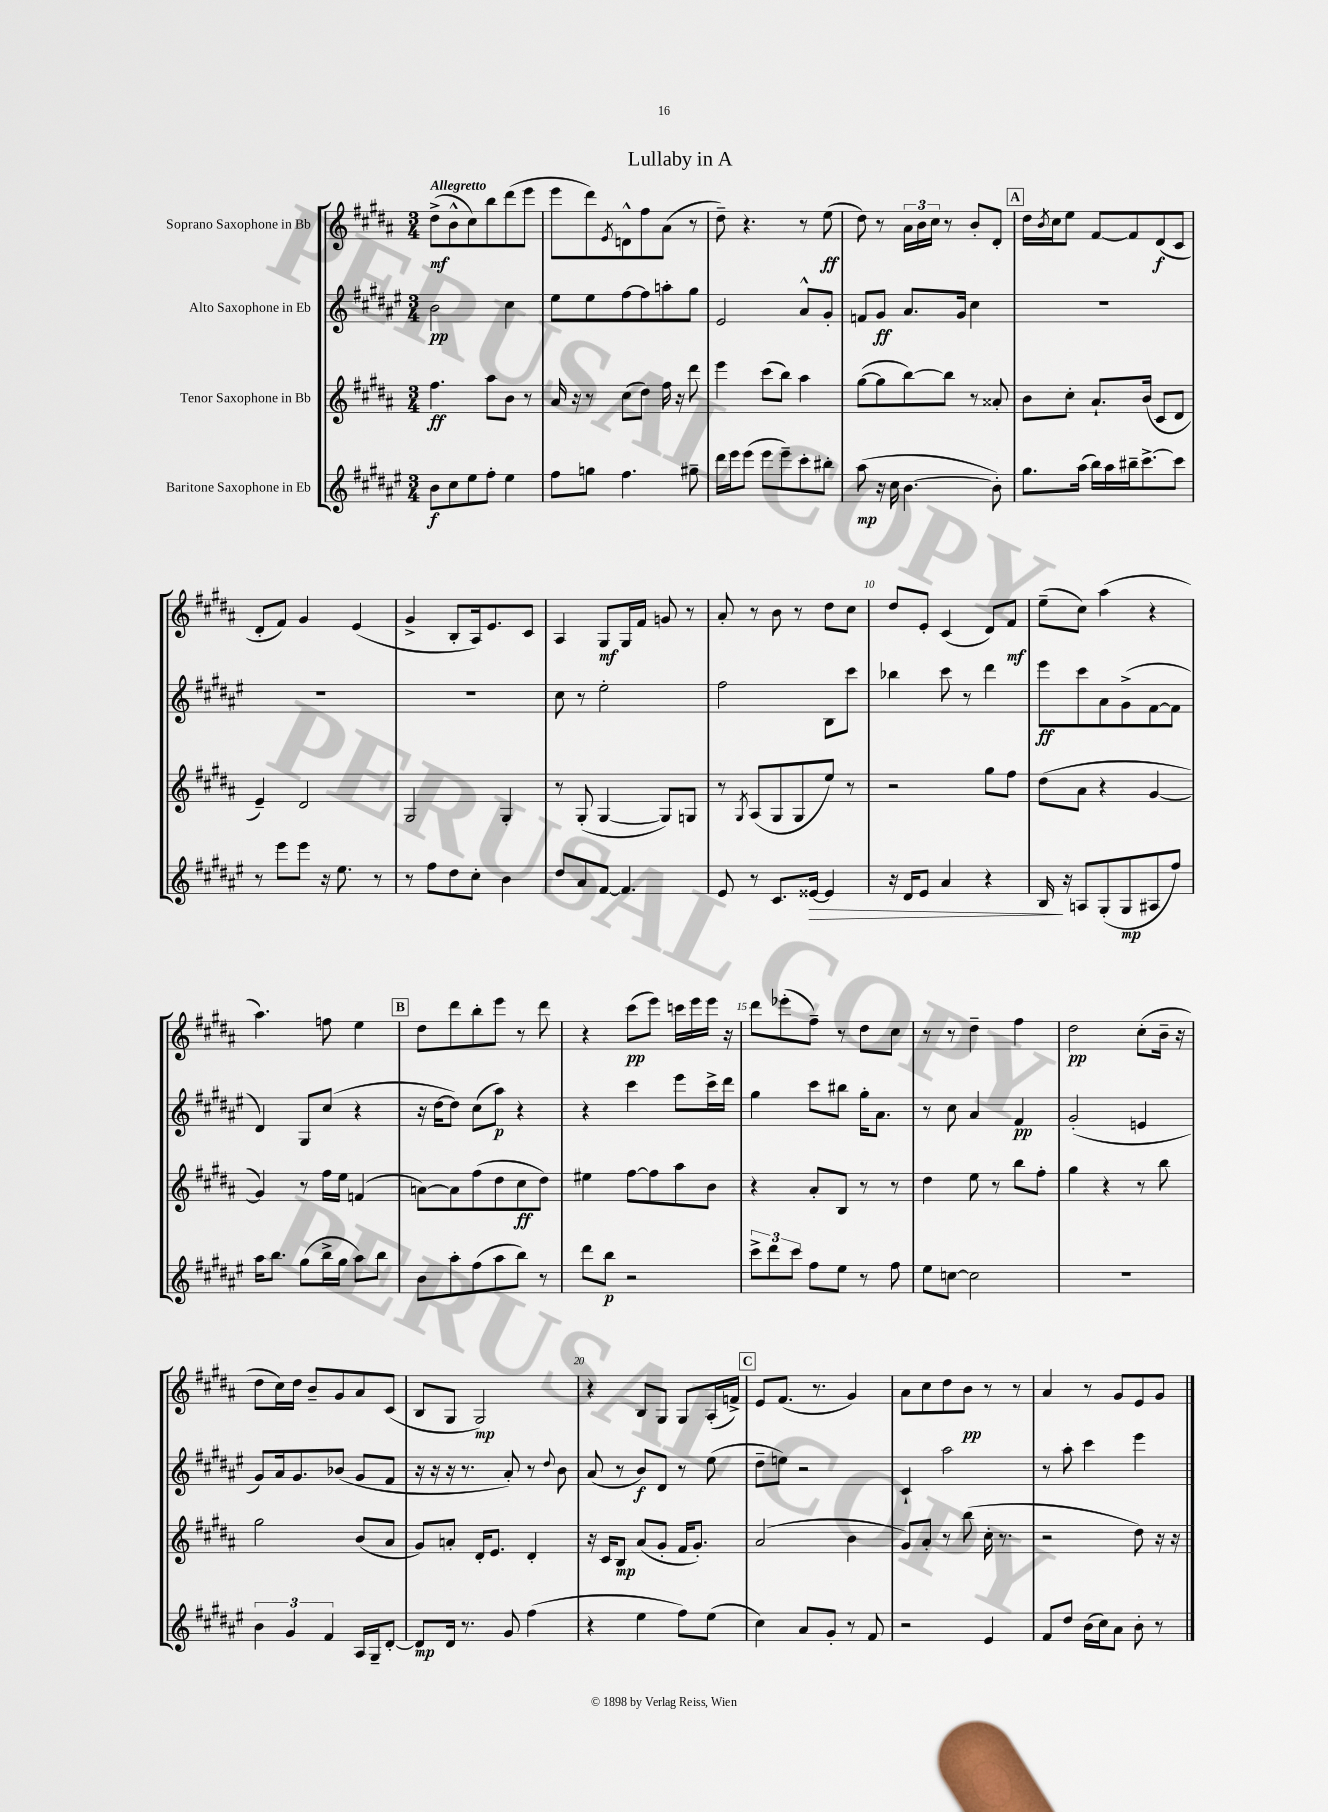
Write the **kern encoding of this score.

**kern	**dynam	**kern	**dynam	**kern	**dynam	**kern	**dynam
*part4	*part4	*part3	*part3	*part2	*part2	*part1	*part1
*staff4	*staff4	*staff3	*staff3	*staff2	*staff2	*staff1	*staff1
*I"Baritone Saxophone in Eb	*	*I"Tenor Saxophone in Bb	*	*I"Alto Saxophone in Eb	*	*I"Soprano Saxophone in Bb	*
*clefG2	*	*clefG2	*	*clefG2	*	*clefG2	*
*k[f#c#g#d#a#e#]	*	*k[f#c#g#d#a#]	*	*k[f#c#g#d#a#e#]	*	*k[f#c#g#d#a#]	*
*M3/4	*	*M3/4	*	*M3/4	*	*M3/4	*
=1	=1	=1	=1	=1	=1	=1	=1
!	!	!	!	!	!	!LO:TX:a:B:t=Allegretto	!
8b\L	f	4.ff#\	ff	2b\	pp	(8dd#^\L	mf
8cc#\	.	.	.	.	.	8b^^\	.
8ee#\	.	.	.	.	.	8cc#\)	.
8ff#'\J	.	8aa#\L	.	.	.	8bb\	.
4ee#\	.	8b\J	.	4cc#\	.	(8ddd#\	.
.	.	8r	.	.	.	8eee\J	.
=2	=2	=2	=2	=2	=2	=2	=2
8ff#\L	.	16a#/	.	8ee#\L	.	8eee\L	.
.	.	16r	.	.	.	.	.
8ggn\J	.	8r	.	8ee#\	.	8ddd#\)	.
.	.	.	.	.	.	8qe/	.
4.ff#\	.	(8cc#\L	.	[8ff#\	.	8dn^^\	.
.	.	8dd#\J)	.	8ff#\]	.	8ff#\	.
.	.	16ff#\	.	8aan'\	.	(8a#\J	.
.	.	16r	.	.	.	.	.
8gg#X~\	.	8ddd#\	.	8gg#\J	.	8r	.
=3	=3	=3	=3	=3	=3	=3	=3
16ddd#\LL	.	4eee\	.	2e#/	.	8dd#~\)	.
16eee#\J	.	.	.	.	.	.	.
(8eee#\J	.	.	.	.	.	4.r	.
8eee#\L	.	(8ccc#\L	.	.	.	.	.
8eee#~\)	.	8bb\J)	.	.	.	.	.
8ccc#'\	.	4aa#\	.	8a#^^/L	.	8r	.
8bb#X'\J	.	.	.	8g#'/J	.	(8ee\	ff
=4	=4	=4	=4	=4	=4	=4	=4
(8aa#\	mp	([8gg#\L	.	8fn/L	.	8dd#\)	.
16r	.	8gg#\]	.	8g#/J	ff	8r	.
16cc#\	.	.	.	.	.	.	.
[4.b\	.	[8bb\)	.	8.a#/L	.	24a#\LL	.
.	.	.	.	.	.	24b\	.
.	.	.	.	.	.	24cc#\JJ	.
.	.	8bb\J]	.	.	.	8r	.
.	.	.	.	16g#/Jk	.	.	.
.	.	8r	.	4cc#\	.	8b'/L	.
8b'\])	.	8a##X'/	.	.	.	8d#'/J	.
!!LO:REH:place=s1:t=A
=5	=5	=5	=5	=5	=5	=5	=5
8.gg#\L	.	8b\L	.	2.r	.	16dd#\LL	.
.	.	.	.	.	.	8qb/	.
.	.	.	.	.	.	16cc#\J	.
.	.	8cc#'\J	.	.	.	8ee\J	.
(16aa#\Jk	.	.	.	.	.	.	.
16bb\LL)	.	8.a#`/L	.	.	.	[8f#/L	.
16aa#\	.	.	.	.	.	.	.
16bb#X~\J	.	.	.	.	.	8f#/]	.
[8.ccc#^\	.	(16b/Jk	.	.	.	.	.
.	.	8c#/L	.	.	.	(8d#/	f
8ccc#\J]	.	8d#/J	.	.	.	8c#/J	.
!!LO:LB:g=z
=6	=6	=6	=6	=6	=6	=6	=6
8r	.	4e~/)	.	2.r	.	8d#'/L	.
8eee#\L	.	.	.	.	.	8f#/J)	.
8eee#\J	.	2d#/	.	.	.	4g#/	.
16r	.	.	.	.	.	.	.
8.ee#\	.	.	.	.	.	.	.
.	.	.	.	.	.	(4e/	.
8r	.	.	.	.	.	.	.
=7	=7	=7	=7	=7	=7	=7	=7
8r	.	2G#/	.	2.r	.	4g#^/	.
8ff#\L	.	.	.	.	.	.	.
8dd#\	.	.	.	.	.	8B'/L	.
8cc#'\J	.	.	.	.	.	16A#/k)	.
.	.	.	.	.	.	8.e/	.
4b\	.	4G#'/	.	.	.	.	.
.	.	.	.	.	.	8c#/J	.
=8	=8	=8	=8	=8	=8	=8	=8
8dd#/L	.	8r	.	8cc#\	.	4A#/	.
8a#/	.	(8G#'/	.	8r	.	.	.
[8f#/J	.	[4G#/	.	2ee#'\	.	8G#/L	mf
4.f#/]	.	.	.	.	.	16G#/L	.
.	.	.	.	.	.	16f#/JJ	.
.	.	8G#/L])	.	.	.	8gn/	.
.	.	8Gn/J	.	.	.	8r	.
=9	=9	=9	=9	=9	=9	=9	=9
8e#/	.	8r	.	2ff#\	.	8a#'/	.
.	.	8qG#/	.	.	.	.	.
8r	.	(8A#/L	.	.	.	8r	.
8.c#/L	.	8G#/	.	.	.	8b\	.
.	.	8G#/	.	.	.	8r	.
!	!LO:HP:b	!	!	!	!	!	!
[16e##X/Jk	>	.	.	.	.	.	.
4e##/]	.	8ee/J)	.	8B\L	.	8dd#\L	.
.	.	8r	.	8ccc#\J	.	8cc#\J	.
=10	=10	=10	=10	=10	=10	=10	=10
16r	.	2r	.	4bb-X\	.	8dd#/L	.
16d#/KL	.	.	.	.	.	.	.
8e#/J	.	.	.	.	.	8e'/J	.
4a#/	.	.	.	8ccc#\	.	(4c#/	.
.	.	.	.	8r	.	.	.
4r	.	8gg#\L	.	4ddd#\	.	8d#/L)	.
.	.	8ff#\J	.	.	.	8f#/J	mf
=11	=11	=11	=11	=11	=11	=11	=11
16B/	.	(8dd#\L	.	8eee#\L	ff	(8ee~\L	.
16r	]	.	.	.	.	.	.
8An/L	.	8a#\J	.	8ccc#\	.	8cc#\J)	.
(8G#'/	.	4r	.	8a#\	.	(4aa#\	.
8G#/	mp	.	.	(8g#^\	.	.	.
8A#X/	.	[4g#/	.	[8f#\	.	4r	.
8ff#/J)	.	.	.	8f#\J]	.	.	.
!!LO:LB:g=z
=12	=12	=12	=12	=12	=12	=12	=12
16aa#\KL	.	4g#/])	.	4d#/)	.	4.aa#\)	.
8.bb\J	.	.	.	.	.	.	.
(8gg#\L	.	8r	.	8G#/L	.	.	.
16bb^\L	.	16ff#\LL	.	(8cc#/J	.	8ffn\	.
16gg#\JJ	.	16ee\JJ	.	.	.	.	.
8aa#\L)	.	(4fn/	.	4r	.	4ee\	.
8bb\J	.	.	.	.	.	.	.
!!LO:REH:place=s1:t=B
=13	=13	=13	=13	=13	=13	=13	=13
8b\L	.	[8an\L)	.	16r	.	8dd#\L	.
.	.	.	.	[16dd#\KL	.	.	.
8aa#'\	.	8a\]	.	8dd#\J])	.	8ddd#\	.
(8ff#\	.	(8ff#\	.	(8cc#\L	.	8bb'\	.
8aa#\	.	8dd#\	.	8aa#\J)	p	8eee\J	.
8bb\J)	.	8cc#\	ff	4r	.	8r	.
8r	.	8dd#\J)	.	.	.	8ddd#\	.
=14	=14	=14	=14	=14	=14	=14	=14
8ddd#\L	.	4ee#X\	.	4r	.	4r	.
8bb\J	p	.	.	.	.	.	.
2r	.	[8ff#\L	.	4ccc#\	.	(8ccc#\L	pp
.	.	8ff#\]	.	.	.	8eee\J)	.
.	.	8aa#\	.	8eee#\L	.	16cccn\LL	.
.	.	.	.	.	.	16eee\	.
.	.	8b\J	.	16ccc#^\L	.	16eee\JJ	.
.	.	.	.	16ddd#\JJ	.	16r	.
=15	=15	=15	=15	=15	=15	=15	=15
12ccc#^\L	.	4r	.	4gg#\	.	8ddd#\L	.
12ddd#\	.	.	.	.	.	.	.
.	.	.	.	.	.	(8eee-X'\	.
12ccc#\J	.	.	.	.	.	.	.
8ff#\L	.	8a#'/L	.	8ccc#\L	.	8ff#~\J)	.
8ee#\J	.	8B/J	.	8bb#X\J	.	8r	.
8r	.	8r	.	16gg#'\KL	.	8dd#\L	.
.	.	.	.	8.a#\J	.	.	.
8ff#\	.	8r	.	.	.	8cc#\J	.
=16	=16	=16	=16	=16	=16	=16	=16
8ee#\L	.	4dd#\	.	8r	.	8r	.
[8ccn\J	.	.	.	8cc#\	.	8r	.
2cc\]	.	8ee\	.	4a#/	.	4dd#~\	.
.	.	8r	.	.	.	.	.
.	.	8bb\L	.	4f#/	pp	4ff#\	.
.	.	8ff#'\J	.	.	.	.	.
=17	=17	=17	=17	=17	=17	=17	=17
2.r	.	4gg#\	.	(2g#'/	.	2dd#\	pp
.	.	4r	.	.	.	.	.
.	.	8r	.	4en/	.	(8cc#'\L	.
.	.	8bb\	.	.	.	16b~\Jk	.
.	.	.	.	.	.	16r	.
!!LO:LB:g=z
=18	=18	=18	=18	=18	=18	=18	=18
6b\	.	2gg#\	.	8g#/L)	.	8dd#\L	.
.	.	.	.	16a#/k	.	16cc#\L)	.
6g#/	.	.	.	.	.	.	.
.	.	.	.	8.g#/	.	16dd#\JJ	.
.	.	.	.	.	.	8b~/L	.
6f#/	.	.	.	.	.	.	.
.	.	.	.	(8b-X/J	.	8g#/	.
16A#/LL	.	(8b/L	.	8g#/L	.	8a#/	.
16G#~/J	.	.	.	.	.	.	.
[8d#'/J	.	8a#/J	.	8f#/J	.	(8c#/J	.
=19	=19	=19	=19	=19	=19	=19	=19
8d#/L]	mp	8g#/L)	.	16r	.	8B/L	.
.	.	.	.	16r	.	.	.
16d#/Jk	.	8an'/J	.	16r	.	8G#/J	.
8.r	.	.	.	8.r	.	.	.
.	.	16d#'/KL	.	.	.	2G#/)	mp
.	.	8.e/J	.	.	.	.	.
8g#/	.	.	.	8a#'/)	.	.	.
(4ff#\	.	4d#'/	.	8r	.	.	.
.	.	.	.	8qqdd#/	.	.	.
.	.	.	.	8b\	.	.	.
=20	=20	=20	=20	=20	=20	=20	=20
4r	.	16r	.	(8a#/	.	4r	.
.	.	16c#/KL	.	.	.	.	.
.	.	8B/J	mp	8r	.	.	.
4ee#\	.	(8a#/L	.	8b/L)	f	8B/L	.
.	.	8g#'/J	.	8d#/J	.	8G#/J	.
8ff#\L)	.	16f#/KL	.	8r	.	8G#/L	.
.	.	8.g#'/J)	.	.	.	.	.
(8ee#\J	.	.	.	(8ee#\	.	(16A#'/L	.
.	.	.	.	.	.	16fn^/JJ)	.
!!LO:REH:place=s1:t=C
=21	=21	=21	=21	=21	=21	=21	=21
4cc#\)	.	(2a#/	.	8dd#~\L	.	8e/L	.
.	.	.	.	8een\J)	.	(8.f#/J	.
8a#/L	.	.	.	2r	.	.	.
.	.	.	.	.	.	8.r	.
8g#'/J	.	.	.	.	.	.	.
8r	.	4b\	.	.	.	4g#/)	.
8f#/	.	.	.	.	.	.	.
=22	=22	=22	=22	=22	=22	=22	=22
2r	.	8g#/L)	.	4c#`/	.	8a#\L	.
.	.	8a#'/J	.	.	.	8cc#\	.
.	.	8r	.	2aa#\	.	8dd#\	.
.	.	(8bb\	.	.	.	8b\J	pp
4e#/	.	16cc#'\	.	.	.	8r	.
.	.	8.r	.	.	.	.	.
.	.	.	.	.	.	8r	.
=23	=23	=23	=23	=23	=23	=23	=23
8f#/L	.	2r	.	8r	.	4a#/	.
8dd#/J	.	.	.	8aa#'\	.	.	.
(16b\LL	.	.	.	4ccc#\	.	8r	.
16cc#\J)	.	.	.	.	.	.	.
8a#\J	.	.	.	.	.	8g#/L	.
8b'\	.	8dd#\)	.	4eee#\	.	8e/	.
8r	.	16r	.	.	.	8g#/J	.
.	.	16r	.	.	.	.	.
==	==	==	==	==	==	==	==
*-	*-	*-	*-	*-	*-	*-	*-
